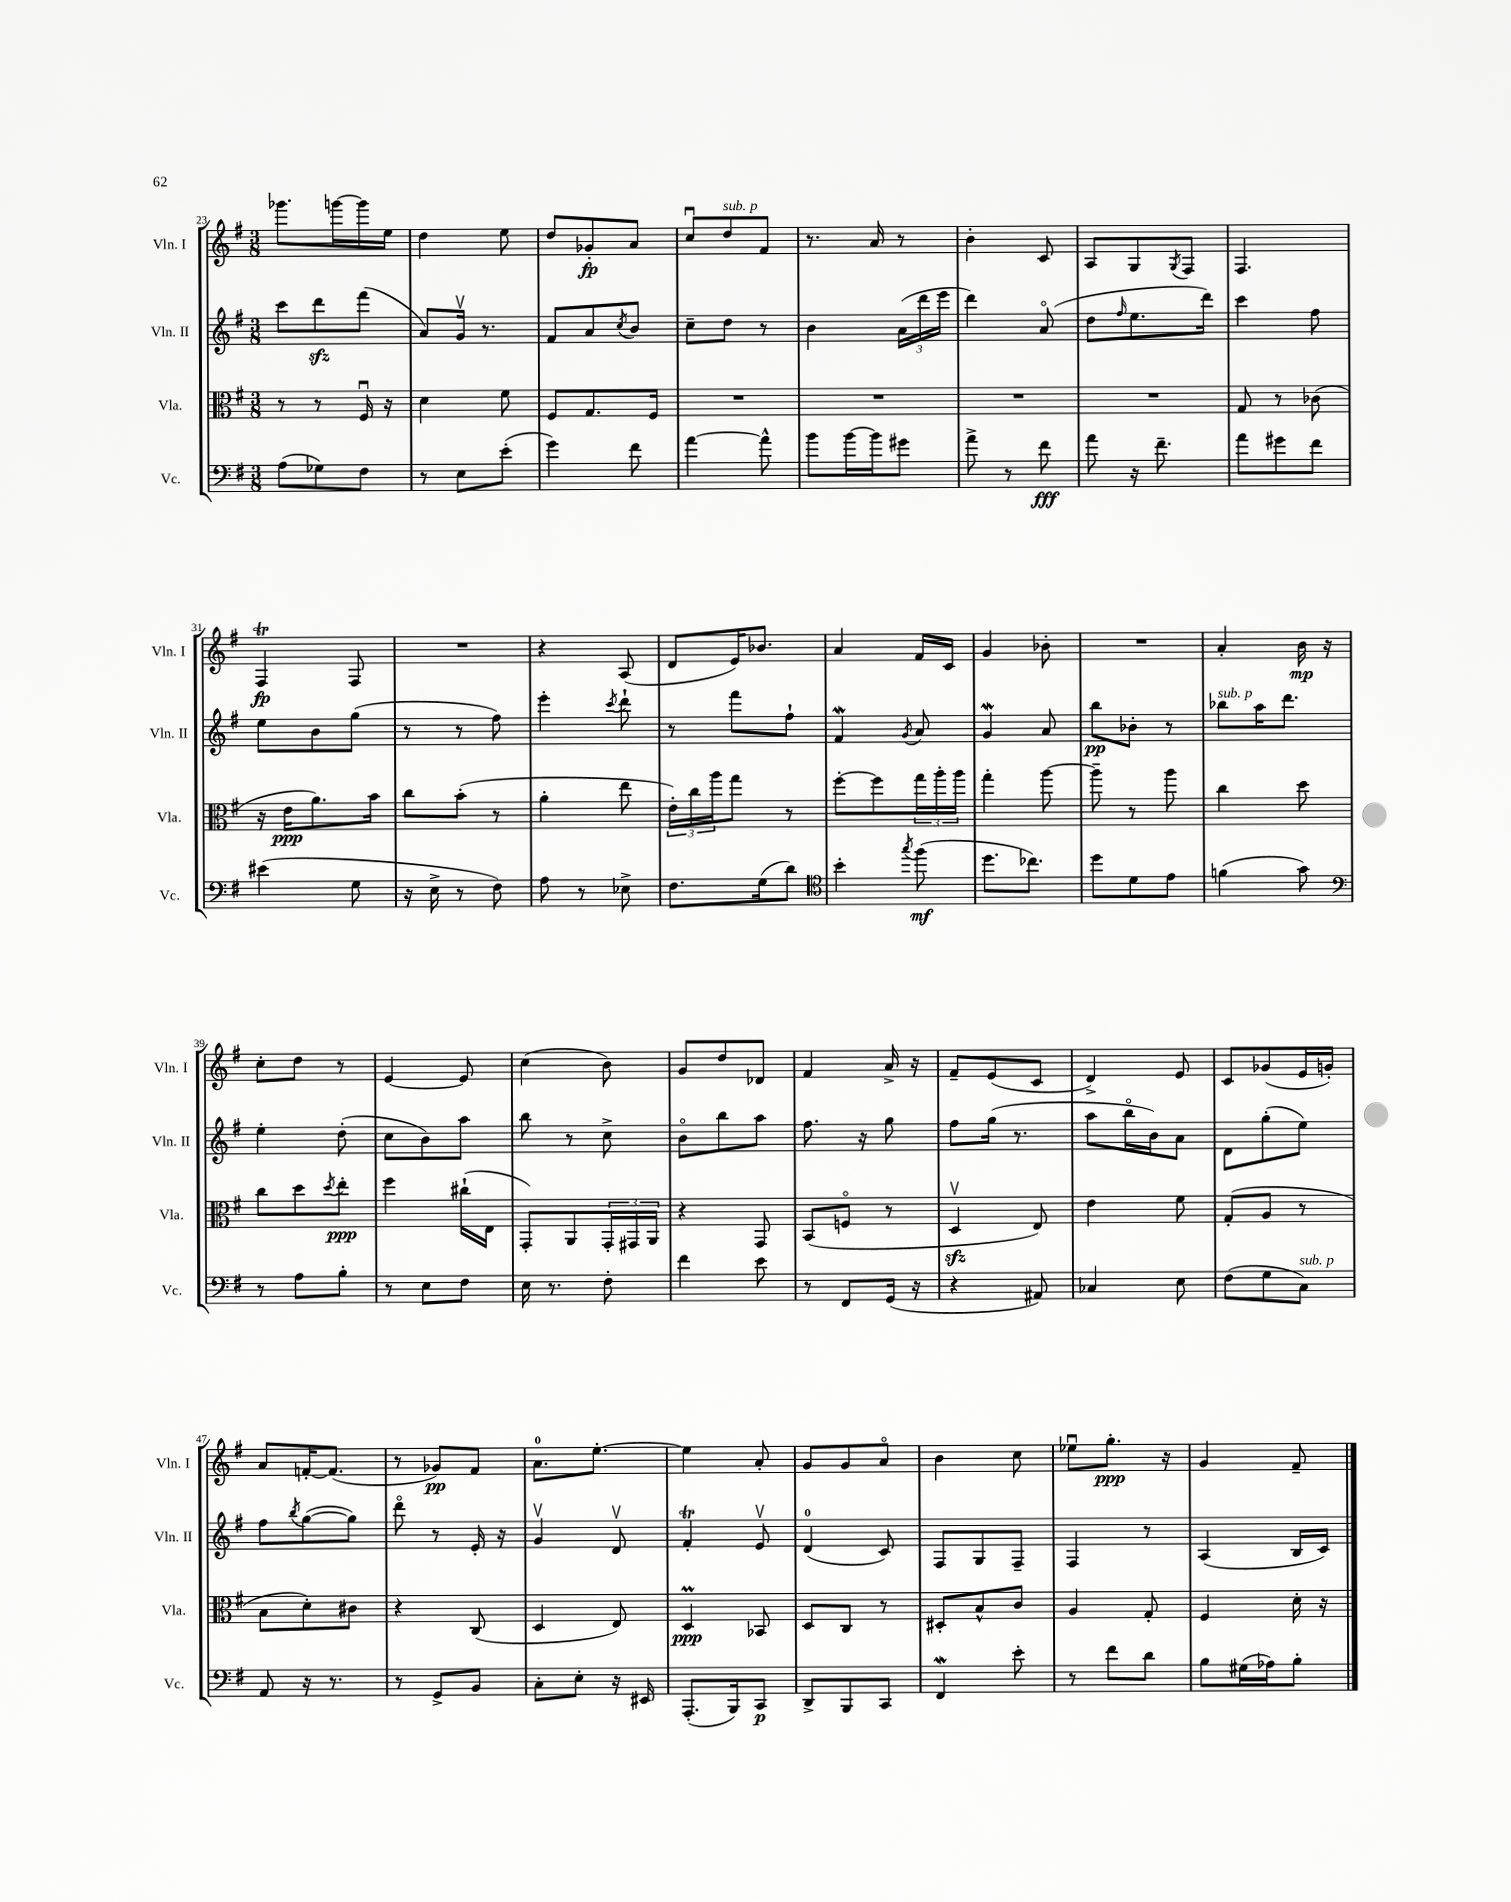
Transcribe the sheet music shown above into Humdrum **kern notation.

**kern	**dynam	**kern	**dynam	**kern	**dynam	**kern	**dynam
*part4	*part4	*part3	*part3	*part2	*part2	*part1	*part1
*staff4	*staff4	*staff3	*staff3	*staff2	*staff2	*staff1	*staff1
*I"Vc.	*	*I"Vla.	*	*I"Vln. II	*	*I"Vln. I	*
*I'Vc.	*	*I'Vla.	*	*I'Vln. II	*	*I'Vln. I	*
*clefF4	*	*clefC3	*	*clefG2	*	*clefG2	*
*k[f#]	*	*k[f#]	*	*k[f#]	*	*k[f#]	*
*M3/8	*	*M3/8	*	*M3/8	*	*M3/8	*
=23	=23	=23	=23	=23	=23	=23	=23
(8A\L	.	8r	.	8ccc\L	.	8.ggg-X\L	.
8G-X\)	.	8r	.	8dddzz\	.	.	.
.	.	.	.	.	.	[16gggn\L	.
8F#\J	.	16F#u/	.	(8fff#\J	.	16ggg\]	.
.	.	16r	.	.	.	16ee\JJ	.
=24	=24	=24	=24	=24	=24	=24	=24
8r	.	4d\	.	8a/L)	.	4dd\	.
8E\L	.	.	.	16gv/Jk	.	.	.
.	.	.	.	8.r	.	.	.
(8e'\J	.	8f#\	.	.	.	8ee\	.
=25	=25	=25	=25	=25	=25	=25	=25
4g\)	.	8F#/L	.	8f#/L	.	8dd/L	.
.	.	8.G/	.	8a/	.	8g-X'/	fp
.	.	.	.	8qcc/	.	.	.
8f#\	.	.	.	8b/J	.	8a/J	.
.	.	16F#/Jk	.	.	.	.	.
=26	=26	=26	=26	=26	=26	=26	=26
[4a\	.	4.r	.	8cc~\L	.	8ccu/L	.
!	!	!	!	!	!	!LO:TX:a:i:t=sub. p	!
.	.	.	.	8dd\J	.	8dd/	.
8a^^\]	.	.	.	8r	.	8f#/J	.
=27	=27	=27	=27	=27	=27	=27	=27
8b\L	.	4.r	.	4b\	.	8.r	.
[16b\L	.	.	.	.	.	.	.
16b\J]	.	.	.	.	.	16a/	.
8g#X\J	.	.	.	(24a\LL	.	8r	.
.	.	.	.	24ddd\	.	.	.
.	.	.	.	24eee\JJ	.	.	.
=28	=28	=28	=28	=28	=28	=28	=28
8a^\	.	4.r	.	4ddd\)	.	4b'\	.
8r	.	.	.	.	.	.	.
8f#\	fff	.	.	(8a/	.	8c/	.
=29	=29	=29	=29	=29	=29	=29	=29
8a\	.	4.r	.	8dd\L	.	8A/L	.
.	.	.	.	16qqff#/	.	.	.
16r	.	.	.	8.ee\	.	8G/	.
8.f#~\	.	.	.	.	.	.	.
.	.	.	.	.	.	8qG/	.
.	.	.	.	.	.	8F#/J	.
.	.	.	.	16ddd\Jk)	.	.	.
=30	=30	=30	=30	=30	=30	=30	=30
8a\L	.	8G/	.	4ccc\	.	4.F#/	.
8g#X\	.	8r	.	.	.	.	.
8f#\J	.	(8c-X\	.	8ff#\	.	.	.
!!LO:LB:g=z
=31	=31	=31	=31	=31	=31	=31	=31
(4e#X\	.	16r	.	8ee\L	.	4F#t/	fp
.	.	16e\KL	ppp	.	.	.	.
.	.	8.a\)	.	8b\	.	.	.
8G\	.	.	.	(8gg\J	.	8F#/	.
.	.	16b\Jk	.	.	.	.	.
=32	=32	=32	=32	=32	=32	=32	=32
16r	.	8cc\L	.	8r	.	4.r	.
16E^\	.	.	.	.	.	.	.
8r	.	(8b'\J	.	8r	.	.	.
8F#\)	.	8r	.	8ff#\)	.	.	.
=33	=33	=33	=33	=33	=33	=33	=33
8A\	.	4a'\	.	4eee'\	.	4r	.
8r	.	.	.	.	.	.	.
.	.	.	.	8qccc/	.	.	.
8E-X^\	.	8ee\	.	8ddd`\	.	(8A/	.
=34	=34	=34	=34	=34	=34	=34	=34
8.F#\L	.	24e'\LL)	.	8r	.	8d/L	.
.	.	24cc\	.	.	.	.	.
.	.	24aa\J	.	.	.	.	.
.	.	8gg\J	.	8fff#\L	.	16e/K)	.
(16G\k	.	.	.	.	.	8.b-X/J	.
8d\J)	.	8r	.	8ff#`\J	.	.	.
=35	=35	=35	=35	=35	=35	=35	=35
*clefC4	*	*	*	*	*	*	*
4b'\	.	[8ff#'\L	.	4f#W/	.	4a/	.
.	.	8ff#\]	.	.	.	.	.
8qgg/	.	.	.	8qg/	.	.	.
(8ff#\	mf	24gg\L	.	8a/	.	16f#/LL	.
.	.	24aa'\	.	.	.	.	.
.	.	.	.	.	.	16c/JJ	.
.	.	24aa\JJ	.	.	.	.	.
=36	=36	=36	=36	=36	=36	=36	=36
8.dd\L	.	4gg'\	.	4gw/	.	4g/	.
8.cc-X\J)	.	.	.	.	.	.	.
.	.	[8aa\	.	8a/	.	8b-X'\	.
=37	=37	=37	=37	=37	=37	=37	=37
8dd\L	.	8aa~\]	.	8bb\L	pp	4.r	.
8d\	.	8r	.	8b-X'\J	.	.	.
8e\J	.	8aa\	.	8r	.	.	.
=38	=38	=38	=38	=38	=38	=38	=38
!	!	!	!	!LO:TX:a:i:t=sub. p	!	!	!
(4fn\	.	4cc\	.	8bb-X\L	.	4a'/	.
.	.	.	.	16aa\K	.	.	.
.	.	.	.	8.ddd\J	.	.	.
8g\)	.	8dd\	.	.	.	16b\	mp
.	.	.	.	.	.	16r	.
!!LO:LB:g=z
=39	=39	=39	=39	=39	=39	=39	=39
*clefF4	*	*	*	*	*	*	*
8r	.	8cc\L	.	4ee'\	.	8cc'\L	.
8A\L	.	8dd\	.	.	.	8dd\J	.
.	.	8qdd/	.	.	.	.	.
8B'\J	.	8ee'\J	ppp	(8dd'\	.	8r	.
=40	=40	=40	=40	=40	=40	=40	=40
8r	.	4ff#\	.	8cc\L	.	[4e/	.
8E\L	.	.	.	8b\)	.	.	.
8F#\J	.	(16cc#X`\LL	.	8aa\J	.	8e/]	.
.	.	16E\JJ	.	.	.	.	.
=41	=41	=41	=41	=41	=41	=41	=41
16E\	.	8GG'/L)	.	8bb\	.	(4cc\	.
8.r	.	.	.	.	.	.	.
.	.	8AA/	.	8r	.	.	.
8F#'\	.	24GG'/L	.	8cc^\	.	8b\)	.
.	.	24GG#X/	.	.	.	.	.
.	.	24AA/JJ	.	.	.	.	.
=42	=42	=42	=42	=42	=42	=42	=42
4f#\	.	4r	.	8b\L	.	8g/L	.
.	.	.	.	8bb\	.	8dd/	.
8e\	.	8GG/	.	8aa\J	.	8d-X/J	.
=43	=43	=43	=43	=43	=43	=43	=43
8r	.	(8BB/L	.	8.ff#\	.	4f#/	.
8FF#/L	.	8Fn/J	.	.	.	.	.
.	.	.	.	16r	.	.	.
(16GG/Jk	.	8r	.	8gg\	.	16a^/	.
16r	.	.	.	.	.	16r	.
=44	=44	=44	=44	=44	=44	=44	=44
4r	.	4Dzzv/	.	8ff#\L	.	8f#~/L	.
.	.	.	.	(16gg\Jk	.	(8e/	.
.	.	.	.	8.r	.	.	.
8AA#X/)	.	8E/)	.	.	.	8c/J	.
=45	=45	=45	=45	=45	=45	=45	=45
4C-X/	.	4e\	.	8aa\L	.	4d^/)	.
.	.	.	.	16bb\L	.	.	.
.	.	.	.	16b\J)	.	.	.
8E\	.	8f#\	.	8a\J	.	8e/	.
=46	=46	=46	=46	=46	=46	=46	=46
(8F#\L	.	(8G'/L	.	8d\L	.	8c/L	.
8G\	.	8A/J	.	(8gg'\	.	(8g-X/	.
!LO:TX:a:i:t=sub. p	!	!	!	!	!	!	!
8C\J)	.	8r	.	8ee\J)	.	16e/L	.
.	.	.	.	.	.	16gn'/JJ)	.
!!LO:LB:g=z
=47	=47	=47	=47	=47	=47	=47	=47
8AA/	.	8B\L	.	8ff#\L	.	8a/L	.
.	.	.	.	8qbb/	.	.	.
16r	.	8d'\)	.	([8gg\	.	[16fn'/K	.
8.r	.	.	.	.	.	(8.f/J]	.
.	.	8c#X\J	.	8gg\J])	.	.	.
=48	=48	=48	=48	=48	=48	=48	=48
8r	.	4r	.	8ddd\	.	8r	.
8GG^/L	.	.	.	8r	.	8g-X/L)	pp
8BB/J	.	(8C/	.	16e'/	.	8f#/J	.
.	.	.	.	16r	.	.	.
=49	=49	=49	=49	=49	=49	=49	=49
8C'\L	.	4D/	.	4gv/	.	8.a\L	.
8E'\J	.	.	.	.	.	.	.
.	.	.	.	.	.	[8.ee'\J	.
16r	.	8E/)	.	8dv/	.	.	.
16EE#X/	.	.	.	.	.	.	.
=50	=50	=50	=50	=50	=50	=50	=50
(8.AAA'/L	.	4DM/	ppp	4f#t'/	.	4ee\]	.
16BBB/k)	.	.	.	.	.	.	.
8CC/J	p	8BB-X/	.	8ev/	.	8a'/	.
=51	=51	=51	=51	=51	=51	=51	=51
8DD^/L	.	8D/L	.	(4d/	.	8g/L	.
8BBB/	.	8C/J	.	.	.	8g/	.
8CC/J	.	8r	.	8c/)	.	8a/J	.
=52	=52	=52	=52	=52	=52	=52	=52
4FF#W/	.	8D#X'/L	.	8F#/L	.	4b\	.
.	.	8B^^/	.	8G/	.	.	.
8e'\	.	8c/J	.	8F#~/J	.	8cc\	.
=53	=53	=53	=53	=53	=53	=53	=53
8r	.	4A/	.	4F#/	.	8ee-Xu\L	.
8f#\L	.	.	.	.	.	8.gg'\J	ppp
8d\J	.	8G'/	.	8r	.	.	.
.	.	.	.	.	.	16r	.
=54	=54	=54	=54	=54	=54	=54	=54
8B\L	.	4F#/	.	(4A/	.	4g/	.
(16G#X\L	.	.	.	.	.	.	.
16A-X\J)	.	.	.	.	.	.	.
8B'\J	.	16d'\	.	16B/LL	.	8f#~/	.
.	.	16r	.	16c/JJ)	.	.	.
==	==	==	==	==	==	==	==
*-	*-	*-	*-	*-	*-	*-	*-
